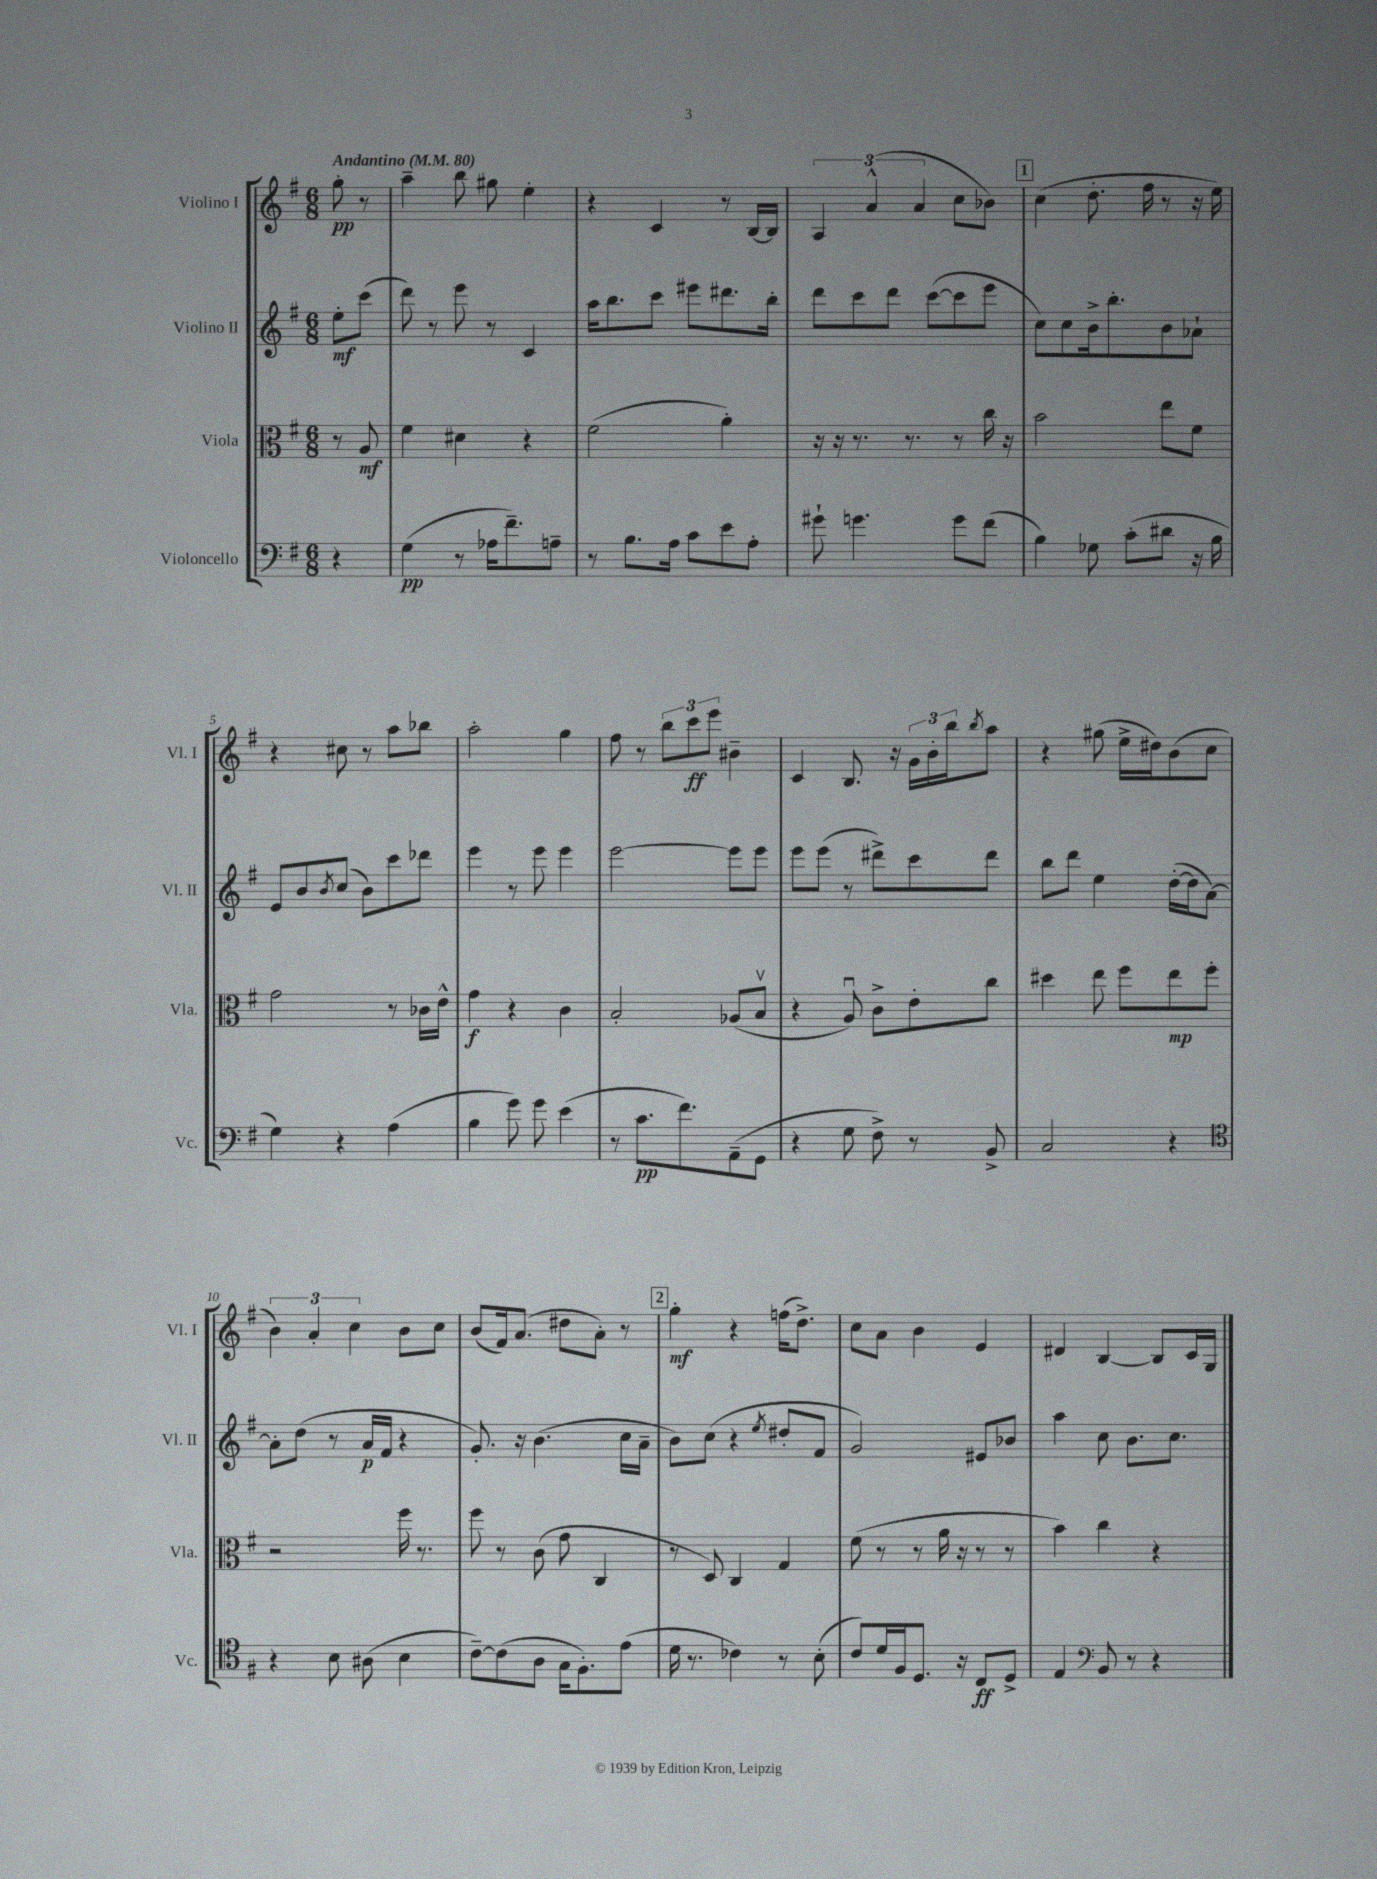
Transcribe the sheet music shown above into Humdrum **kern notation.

**kern	**dynam	**kern	**dynam	**kern	**dynam	**kern	**dynam
*part4	*part4	*part3	*part3	*part2	*part2	*part1	*part1
*staff4	*staff4	*staff3	*staff3	*staff2	*staff2	*staff1	*staff1
*I"Violoncello	*	*I"Viola	*	*I"Violino II	*	*I"Violino I	*
*I'Vc.	*	*I'Vla.	*	*I'Vl. II	*	*I'Vl. I	*
*clefF4	*	*clefC3	*	*clefG2	*	*clefG2	*
*k[f#]	*	*k[f#]	*	*k[f#]	*	*k[f#]	*
*M6/8	*	*M6/8	*	*M6/8	*	*M6/8	*
*MM80	*	*MM80	*	*MM80	*	*MM80	*
=	=	=	=	=	=	=	=
!	!	!	!	!	!	!LO:TX:a:B:t=Andantino	!
4r	.	8r	.	8ee'\L	mf	8gg'\	pp
.	.	8A/	mf	(8ccc\J	.	8r	.
=1	=1	=1	=1	=1	=1	=1	=1
(4G\	pp	4f#\	.	8ddd\)	.	4aa~\	.
.	.	.	.	8r	.	.	.
8r	.	4d#X\	.	8eee\	.	8bb\	.
16A-X\KL	.	.	.	8r	.	8gg#X\	.
8.f#~\)	.	.	.	.	.	.	.
.	.	4r	.	4c/	.	4ee'\	.
8An~\J	.	.	.	.	.	.	.
=2	=2	=2	=2	=2	=2	=2	=2
8r	.	(2f#\	.	16aa\KL	.	4r	.
.	.	.	.	8.bb\	.	.	.
8.B\L	.	.	.	.	.	.	.
.	.	.	.	8ccc\J	.	4c/	.
16A\Jk	.	.	.	.	.	.	.
8c\L	.	.	.	8eee#X\L	.	.	.
8e\	.	4a'\)	.	8.ddd#X\	.	8r	.
8A'\J	.	.	.	.	.	[16B/LL	.
.	.	.	.	16bb'\Jk	.	16B/JJ]	.
=3	=3	=3	=3	=3	=3	=3	=3
8g#X`\	.	16r	.	8ddd\L	.	6A/	.
.	.	16r	.	.	.	.	.
4.gn\	.	8.r	.	8ccc\	.	.	.
.	.	.	.	.	.	(6a^^/	.
.	.	.	.	8ddd\J	.	.	.
.	.	8.r	.	.	.	.	.
.	.	.	.	.	.	6a/	.
.	.	.	.	([8ccc\L	.	.	.
8g\L	.	8r	.	8ccc\]	.	8cc\L	.
(8f#\J	.	16cc\	.	8eee\J	.	8b-X\J)	.
.	.	16r	.	.	.	.	.
!!LO:REH:place=s1:t=1
=4	=4	=4	=4	=4	=4	=4	=4
4B\)	.	2b\	.	8cc\L)	.	(4cc\	.
.	.	.	.	8cc\	.	.	.
8G-X\	.	.	.	16b^\k	.	8.dd'\	.
.	.	.	.	8.bb'\	.	.	.
(8c'\L	.	.	.	.	.	.	.
.	.	.	.	.	.	16ff#\	.
8d#X\J	.	8ee\L	.	8b\	.	8r	.
16r	.	8f#\J	.	8a-X`\J	.	16r	.
16B\	.	.	.	.	.	16ee\)	.
!!LO:LB:g=z
=5	=5	=5	=5	=5	=5	=5	=5
4G\)	.	2g\	.	8e/L	.	4r	.
.	.	.	.	8b/	.	.	.
.	.	.	.	8qb/	.	.	.
4r	.	.	.	(8cc/J	.	8cc#X\	.
.	.	.	.	8b\L)	.	8r	.
(4A\	.	8r	.	8ccc\	.	8aa\L	.
.	.	16c-X\LL	.	8ddd-X\J	.	8bb-X\J	.
.	.	16e^^\JJ	.	.	.	.	.
=6	=6	=6	=6	=6	=6	=6	=6
4B\	.	4g\	f	4eee\	.	2aa'\	.
8g\)	.	4r	.	8r	.	.	.
8g\	.	.	.	8eee\	.	.	.
(4e\	.	4c\	.	4eee\	.	4gg\	.
=7	=7	=7	=7	=7	=7	=7	=7
8r	.	2B'/	.	[2eee\	.	8ff#\	.
8.c\L	pp	.	.	.	.	8r	.
.	.	.	.	.	.	12bb\L	.
8.f#\)	.	.	.	.	.	.	.
.	.	.	.	.	.	12ccc\	ff
.	.	.	.	.	.	12eee\J	.
(8AA~\	.	(8A-X/L	.	8eee\L]	.	4b#X~\	.
8GG\J	.	8Bv/J	.	8eee\J	.	.	.
=8	=8	=8	=8	=8	=8	=8	=8
4r	.	4r	.	8eee\L	.	4c/	.
.	.	.	.	(8eee\J	.	.	.
8G\	.	8Au/)	.	8r	.	8.B/	.
8F#^\)	.	8c^\L	.	8ddd#X^\L)	.	.	.
.	.	.	.	.	.	16r	.
8r	.	8e'\	.	8ccc\	.	24g\LL	.
.	.	.	.	.	.	24b'\	.
.	.	.	.	.	.	24bb\J	.
.	.	.	.	.	.	8qbb/	.
8BB^/	.	8cc\J	.	8ddd#\J	.	8aa\J	.
=9	=9	=9	=9	=9	=9	=9	=9
2C/	.	4dd#X\	.	8bb\L	.	4r	.
.	.	.	.	8ddd\J	.	.	.
.	.	8ee\	.	4ee\	.	(8gg#X\	.
.	.	8ff#\L	.	.	.	16ee^\LL	.
.	.	.	.	.	.	16dd#X\J)	.
4r	.	8ee\	mp	([16dd'\LL	.	(8b\	.
.	.	.	.	16dd\J]	.	.	.
.	.	8ff#'\J	.	[8a\J)	.	8cc\J	.
!!LO:LB:g=z
=10	=10	=10	=10	=10	=10	=10	=10
*clefC4	*	*	*	*	*	*	*
4r	.	2r	.	8a'\L]	.	6b\)	.
.	.	.	.	(8dd\J	.	.	.
.	.	.	.	.	.	6a'/	.
8B\	.	.	.	8r	.	.	.
.	.	.	.	.	.	6cc\	.
(8A#X\	.	.	.	16a/LL	p	.	.
.	.	.	.	16f#/JJ	.	.	.
4B\	.	16ff#\	.	4r	.	8b\L	.
.	.	8.r	.	.	.	.	.
.	.	.	.	.	.	8cc\J	.
=11	=11	=11	=11	=11	=11	=11	=11
[8c~\L)	.	8ff#\	.	8.g'/)	.	(8b/L	.
(8c\]	.	8r	.	.	.	16f#/k)	.
.	.	.	.	16r	.	(8.a/J	.
8A\J	.	(8c\	.	(4.b\	.	.	.
16G\KL	.	8g\	.	.	.	8dd#X\L	.
8.F#'\)	.	.	.	.	.	.	.
.	.	4C/	.	.	.	8a'\J)	.
(8e\J	.	.	.	16cc\LL	.	8r	.
.	.	.	.	16a~\JJ	.	.	.
!!LO:REH:place=s1:t=2
=12	=12	=12	=12	=12	=12	=12	=12
16d\	.	8r	.	8b\L)	.	4gg'\	mf
8.r	.	.	.	.	.	.	.
.	.	8D/)	.	(8cc\J	.	.	.
4c-X\)	.	4C/	.	4r	.	4r	.
.	.	.	.	8qee/	.	.	.
8r	.	4G/	.	8dd#X'/L	.	(16ffn\KL	.
.	.	.	.	.	.	8.dd^\J)	.
(8B'\	.	.	.	8f#/J	.	.	.
=13	=13	=13	=13	=13	=13	=13	=13
8c/L)	.	(8f#\	.	2g/)	.	8cc\L	.
16d/L	.	8r	.	.	.	8a\J	.
16F#/J	.	.	.	.	.	.	.
8.D/J	.	8r	.	.	.	4b\	.
.	.	16a\	.	.	.	.	.
16r	.	16r	.	.	.	.	.
8C/L	ff	8r	.	8e#X/L	.	4e/	.
8D^/J	.	8r	.	8b-X/J	.	.	.
=14	=14	=14	=14	=14	=14	=14	=14
4E/	.	4b\)	.	4aa\	.	4d#X/	.
*clefF4	*	*	*	*	*	*	*
8BB/	.	4cc\	.	8cc\	.	[4B/	.
8r	.	.	.	8.b\L	.	.	.
4r	.	4r	.	.	.	8B/L]	.
.	.	.	.	8.cc\J	.	.	.
.	.	.	.	.	.	16c/L	.
.	.	.	.	.	.	16G/JJ	.
==	==	==	==	==	==	==	==
*-	*-	*-	*-	*-	*-	*-	*-
